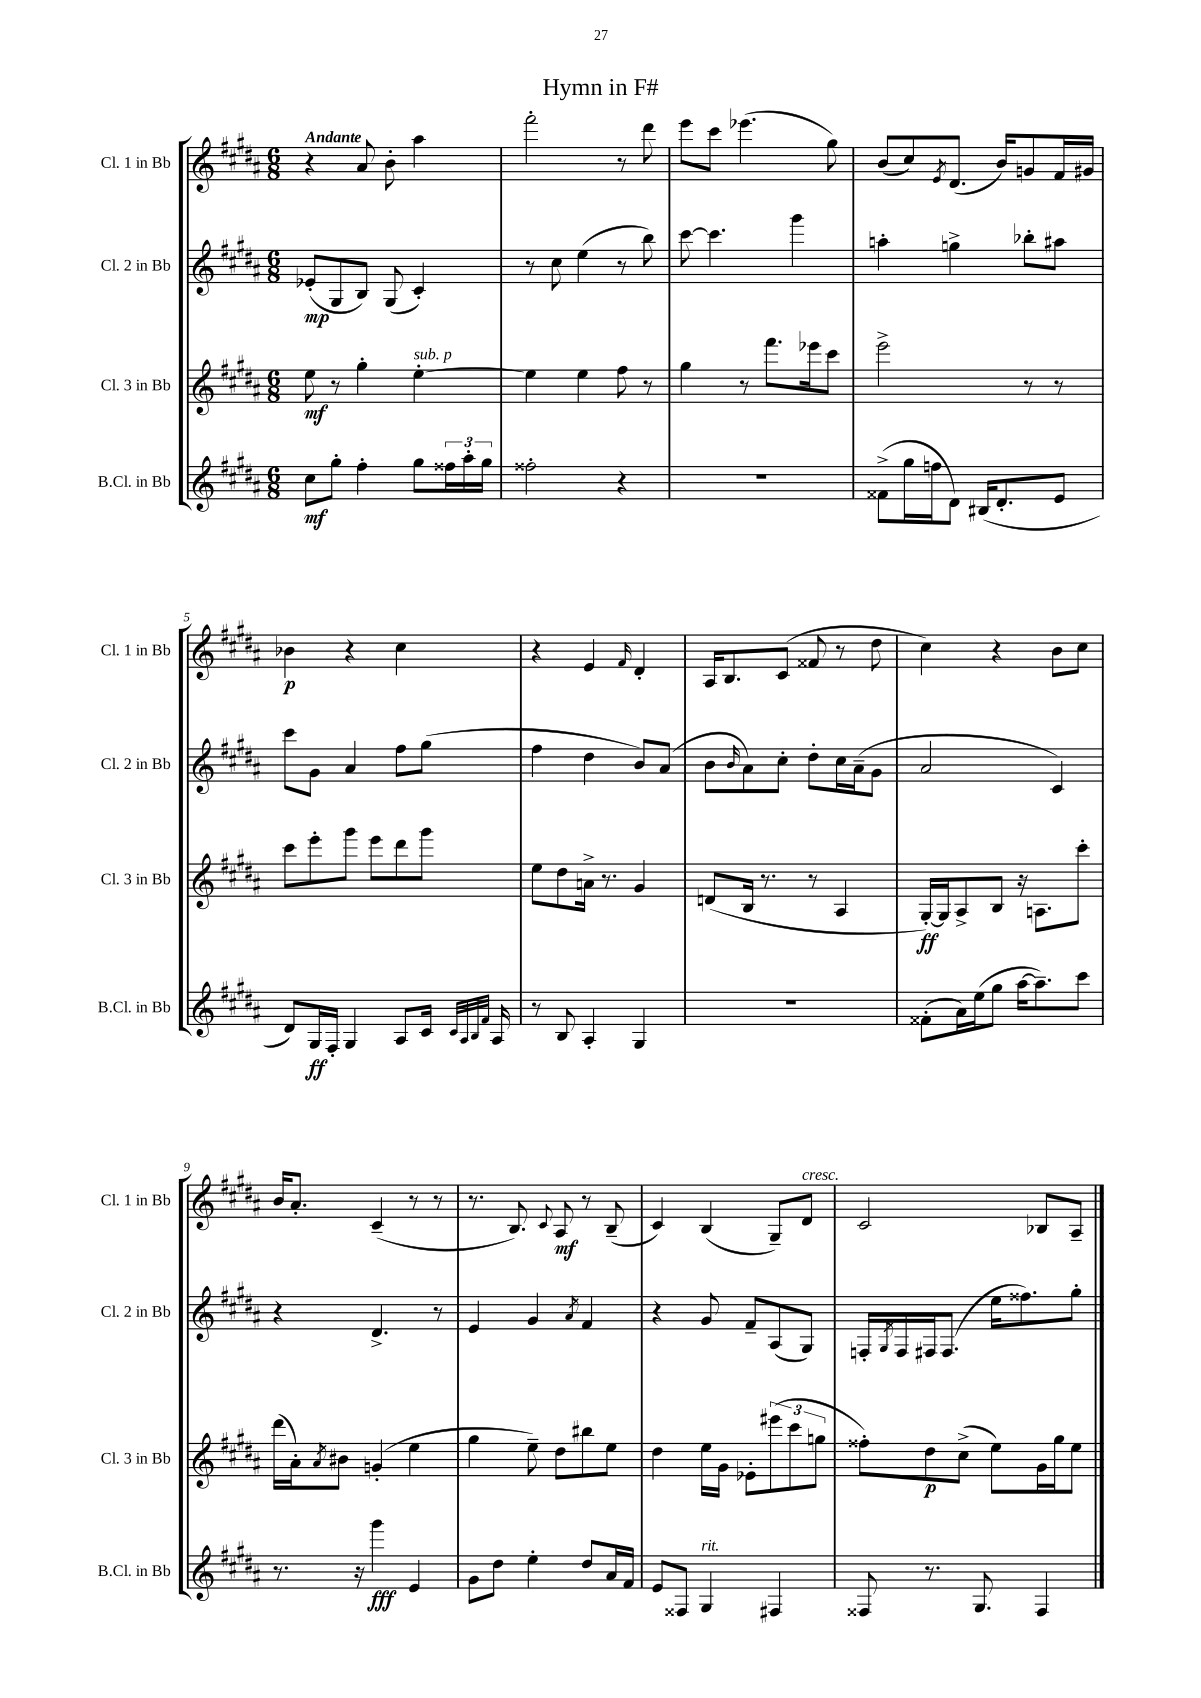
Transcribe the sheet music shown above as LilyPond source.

\header { title = "Hymn in F#" }
<<
\new StaffGroup <<
\new Staff = "s0" \with { instrumentName = "Cl. 1 in Bb" shortInstrumentName = "Cl. 1 in Bb" } {
    \clef treble \key b \major \numericTimeSignature \time 6/8 \tempo "Andante"
    r4 ais'8 b'8-. ais''4 |
    fis'''2-. r8 dis'''8 |
    e'''8 cis'''8 ees'''4.( gis''8) |
    b'8( cis''8) \acciaccatura { e'8 } dis'8.( b'16) g'8 fis'16 gis'16 |
    bes'4\p r4 cis''4 |
    r4 e'4 \grace { fis'16 } dis'4-. |
    ais16 b8. cis'8( fisis'8 r8 dis''8 |
    cis''4) r4 b'8 cis''8 |
    b'16 ais'8.-. cis'4--( r8 r8 |
    r8. b8.) \appoggiatura { cis'8 } ais8\mf r8 b8--( |
    cis'4) b4( gis8--) dis'8^\markup { \italic "cresc." } |
    cis'2 bes8 ais8-- \bar "|." |
}
\new Staff = "s1" \with { instrumentName = "Cl. 2 in Bb" shortInstrumentName = "Cl. 2 in Bb" } {
    \clef treble \key b \major \numericTimeSignature \time 6/8
    ees'8-.\mp( gis8 b8) gis8( cis'4-.) |
    r8 cis''8 e''4( r8 b''8) |
    cis'''8~ cis'''4. gis'''4 |
    a''4-. g''4-> bes''8-. ais''8 |
    cis'''8 gis'8 ais'4 fis''8 gis''8( |
    fis''4 dis''4 b'8) ais'8( |
    b'8 \grace { b'16 } ais'8) cis''8-. dis''8-. cis''16 ais'16--( gis'8 |
    ais'2 cis'4) |
    r4 dis'4.-> r8 |
    e'4 gis'4 \acciaccatura { ais'8 } fis'4 |
    r4 gis'8 fis'8-- ais8( gis8) |
    f16-. \acciaccatura { gis8 } f16 fis16 fis8.( e''16 fisis''8.) gis''8-. \bar "|." |
}
\new Staff = "s2" \with { instrumentName = "Cl. 3 in Bb" shortInstrumentName = "Cl. 3 in Bb" } {
    \clef treble \key b \major \numericTimeSignature \time 6/8
    e''8\mf r8 gis''4-. e''4~-.^\markup { \italic "sub. p" } |
    e''4 e''4 fis''8 r8 |
    gis''4 r8 fis'''8. ees'''16 cis'''8 |
    e'''2-> r8 r8 |
    cis'''8 e'''8-. gis'''8 e'''8 dis'''8 gis'''8 |
    e''8 dis''8 a'16-> r8. gis'4 |
    d'8( b16 r8. r8 ais4 |
    gis16~-.\ff) gis16 ais8-> b8 r16 a8. cis'''8-. |
    dis'''16( ais'16-.) \acciaccatura { ais'8 } bis'8 g'4-.( e''4 |
    gis''4 e''8--) dis''8 bis''8 e''8 |
    dis''4 e''16 gis'16 ees'8-. \tuplet 3/2 { eis'''8( cis'''8 g''8 } |
    fisis''8-.) dis''8\p cis''8->( e''8) gis'16 gis''16 e''8 \bar "|." |
}
\new Staff = "s3" \with { instrumentName = "B.Cl. in Bb" shortInstrumentName = "B.Cl. in Bb" } {
    \clef treble \key b \major \numericTimeSignature \time 6/8
    cis''8\mf gis''8-. fis''4-. gis''8 \tuplet 3/2 { fisis''16 ais''16-. gis''16 } |
    fisis''2-. r4 |
    R2. |
    fisis'8->( gis''16 f''16 dis'8) bis16( dis'8.-. e'8 |
    dis'8) gis16\ff fis16-. gis4 ais8 cis'16 \grace { cis'32 ais32 b32 fis'32 } ais16 |
    r8 b8 ais4-. gis4 |
    R2. |
    fisis'8-.( ais'16) e''16( gis''8 ais''16~ ais''8.--) cis'''8 |
    r8. r16 gis'''4\fff e'4 |
    gis'8 dis''8 e''4-. dis''8 ais'16 fis'16 |
    e'8 fisis8 gis4^\markup { \italic "rit." } fis4 |
    fisis8 r8. gis8. fisis4 \bar "|." |
}
>>
>>
